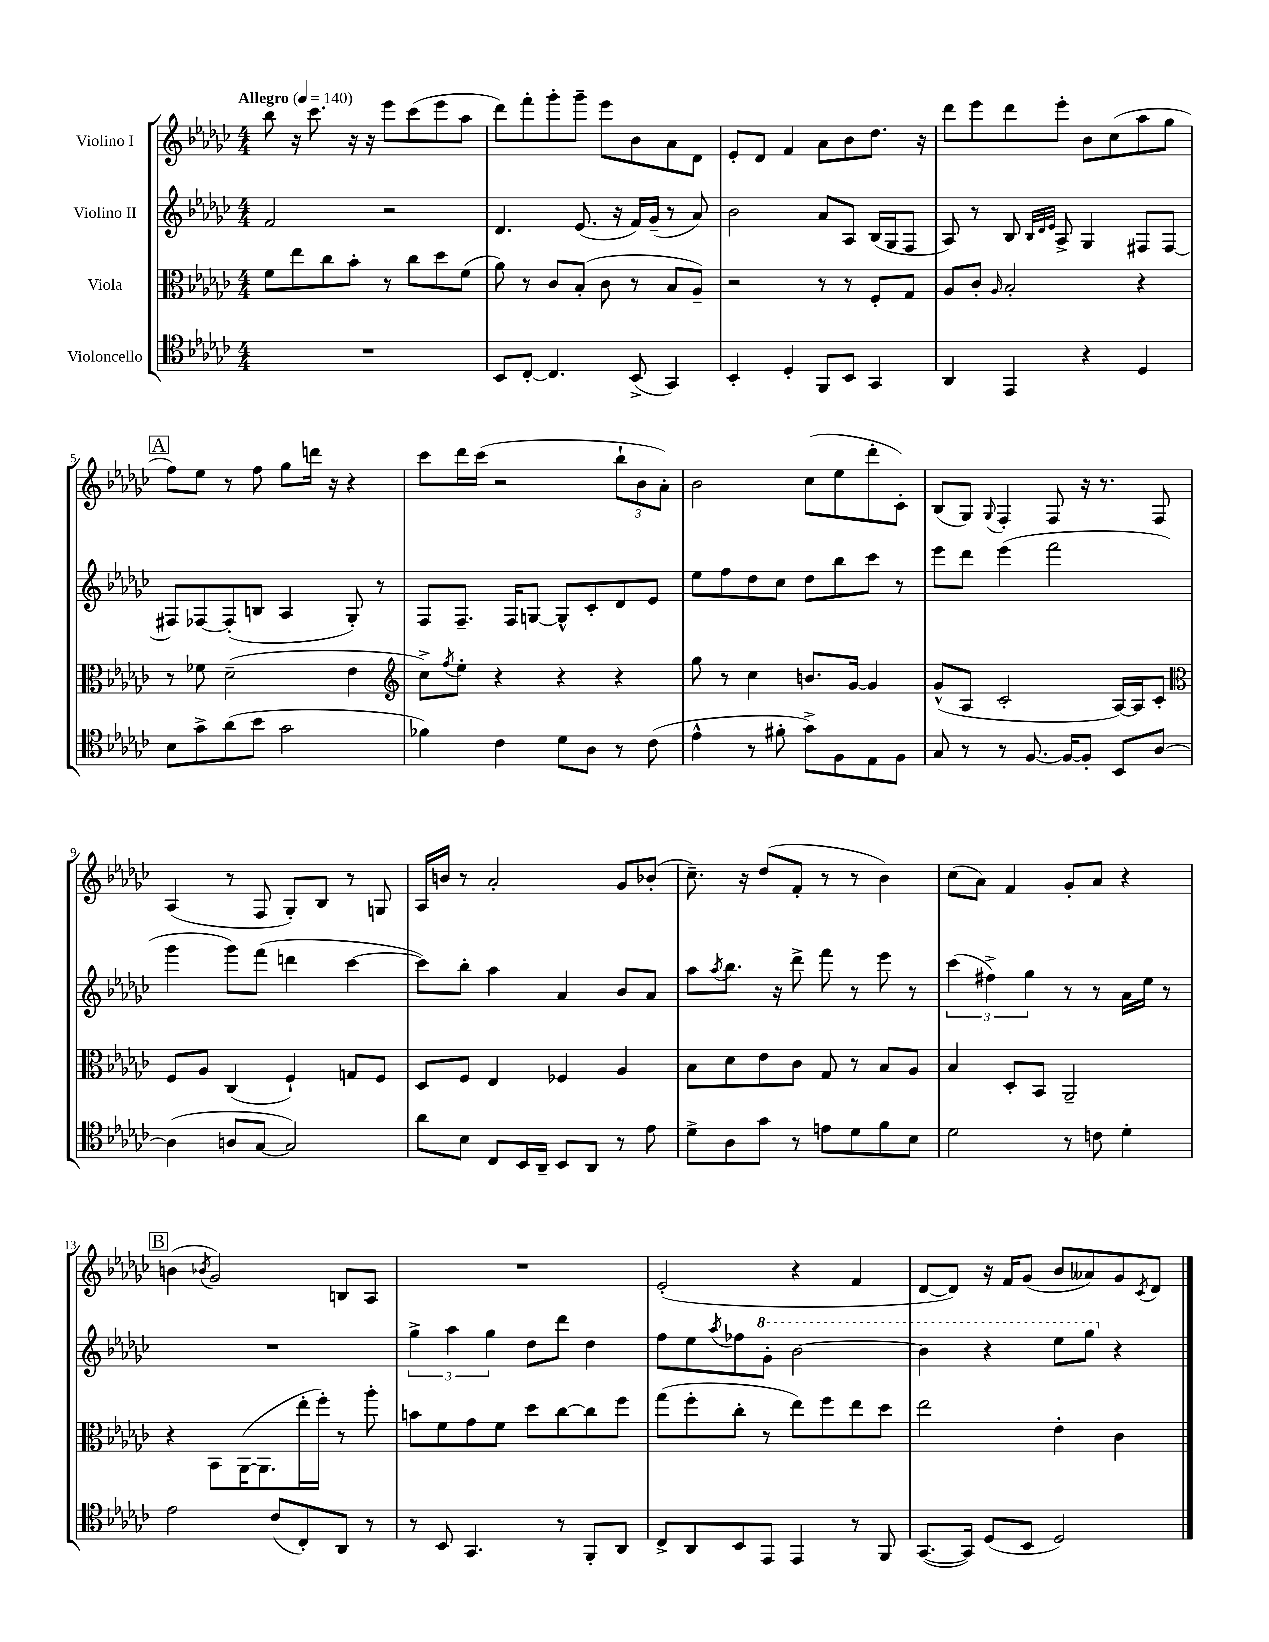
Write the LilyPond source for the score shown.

<<
\new StaffGroup <<
\new Staff = "s0" \with { instrumentName = "Violino I" } {
    \clef treble \key ges \major \numericTimeSignature \time 4/4 \tempo "Allegro" 4 = 140
    bes''8 r16 ces'''8. r16 r16 ees'''8 ces'''8( ees'''8 aes''8 |
    des'''8) f'''8-. ges'''8-. ges'''8-- ees'''8 bes'8 aes'8 des'8 |
    ees'8-. des'8 f'4 aes'8 bes'8 des''8. r16 |
    des'''8 ees'''8 des'''8 ees'''8-. bes'8 ces''8( aes''8 ges''8 |
    \mark \markup { \box "A" } f''8) ees''8 r8 f''8 ges''8 d'''16 r16 r4 |
    ces'''8 des'''16 ces'''16( r2 \tuplet 3/2 { bes''8-! bes'8 aes'8-.) } |
    bes'2 ces''8( ees''8 des'''8-. ces'8-.) |
    bes8( ges8) \appoggiatura { ges8 } f4-. f8 r16 r8. f8 |
    aes4( r8 f8 ges8-.) bes8 r8 g8 |
    aes16 b'16 r8 aes'2-. ges'8 bes'8-.( |
    ces''8.--) r16 des''8( f'8-. r8 r8 bes'4) |
    ces''8( aes'8) f'4 ges'8-. aes'8 r4 |
    \mark \markup { \box "B" } b'4( \acciaccatura { bes'8 } ges'2) b8 aes8 |
    R1 |
    ees'2-.( r4 f'4 |
    des'8~ des'8) r16 f'16 ges'8( bes'8 aeses'8) ges'8 \acciaccatura { ces'8 } des'8 \bar "|." |
}
\new Staff = "s1" \with { instrumentName = "Violino II" } {
    \clef treble \key ges \major \numericTimeSignature \time 4/4
    f'2 r2 |
    des'4. ees'8.( r16 f'16) ges'16--( r8 aes'8) |
    bes'2 aes'8 aes8 bes16( ges16 f8 |
    aes8) r8 bes8 \grace { bes32 des'32 ees'32 } aes8-> ges4 fis8 fis8~ |
    \mark \markup { \box "A" } fis8 fes8~ fes8-.( b8 aes4 ges8-.) r8 |
    f8 f8.-- f16 g8~ g8-^ ces'8-. des'8 ees'8 |
    ees''8 f''8 des''8 ces''8 des''8 bes''8 ces'''8 r8 |
    ees'''8 des'''8 ees'''4( f'''2 |
    ges'''4 ges'''8) f'''8( d'''4 ces'''4~ |
    ces'''8) bes''8-. aes''4 aes'4 bes'8 aes'8 |
    aes''8 \acciaccatura { aes''8 } bes''8. r16 des'''8-> f'''8 r8 ees'''8 r8 |
    \tuplet 3/2 { ces'''4( fis''4->) ges''4 } r8 r8 aes'16 ees''16 r8 |
    \mark \markup { \box "B" } R1 |
    \tuplet 3/2 { ges''4-> aes''4 ges''4 } des''8 des'''8 des''4 |
    f''8 ees''8 \acciaccatura { aes''8 } fes''8 \ottava #1 ges''8-. bes''2~ |
    bes''4 r4 ees'''8 ges'''8 \ottava #0 r4 \bar "|." |
}
\new Staff = "s2" \with { instrumentName = "Viola" } {
    \clef alto \key ges \major \numericTimeSignature \time 4/4
    f'8 ees''8 ces''8 bes'8-. r8 ces''8 des''8 f'8( |
    aes'8) r8 ces'8 bes8-.( ces'8 r8 bes8 aes8--) |
    r2 r8 r8 f8-. ges8 |
    aes8 ces'8-. \grace { aes16 } bes2-. r4 |
    \mark \markup { \box "A" } r8 fes'8 des'2--( ees'4 |
    \clef treble ces''8->) \acciaccatura { f''8 } ees''8-. r4 r4 r4 |
    ges''8 r8 ces''4 b'8. ges'16~ ges'4 |
    ges'8-^( aes8 ces'2-. aes16~) aes16 ces'8-. |
    \clef alto f8 aes8 ces4( f4-!) g8 f8 |
    des8 f8 ees4 fes4 aes4 |
    bes8 des'8 ees'8 ces'8 ges8 r8 bes8 aes8 |
    bes4 des8-. bes,8 aes,2-- |
    \mark \markup { \box "B" } r4 bes,8 aes,16~( aes,8. ees''16-. f''16-.) r8 aes''8-. |
    b'8 f'8 ges'8 f'8 des''8 ces''8~ ces''8 f''8 |
    ges''8( f''8-. ces''8-. r8 ees''8) f''8 ees''8 des''8 |
    ees''2 ees'4-. ces'4 \bar "|." |
}
\new Staff = "s3" \with { instrumentName = "Violoncello" } {
    \clef tenor \key ges \major \numericTimeSignature \time 4/4
    R1 |
    bes,8 ces8~-. ces4. bes,8->( ges,4) |
    bes,4-. des4-. f,8 bes,8 ges,4 |
    aes,4 ees,4 r4 des4 |
    \mark \markup { \box "A" } bes8 ges'8-> aes'8( bes'8 ges'2 |
    fes'4) ces'4 des'8 aes8 r8 ces'8( |
    ees'4-^ r8 fis'8-. ges'8->) f8 ees8 f8 |
    ges8 r8 r8 f8.~ f16~ f8-. bes,8 aes8~ |
    aes4( a8 ges8~ ges2) |
    aes'8 bes8 ces8 bes,16 aes,16-- bes,8 aes,8 r8 ees'8 |
    des'8-> aes8 ges'8 r8 e'8 des'8 f'8 bes8 |
    des'2 r8 c'8 des'4-. |
    \mark \markup { \box "B" } ees'2 ces'8( ces8-.) aes,8 r8 |
    r8 bes,8 ges,4. r8 f,8-. aes,8 |
    ces8-> aes,8 bes,8 ees,8 ees,4 r8 f,8 |
    ges,8.~( ges,16) des8( bes,8 des2) \bar "|." |
}
>>
>>
